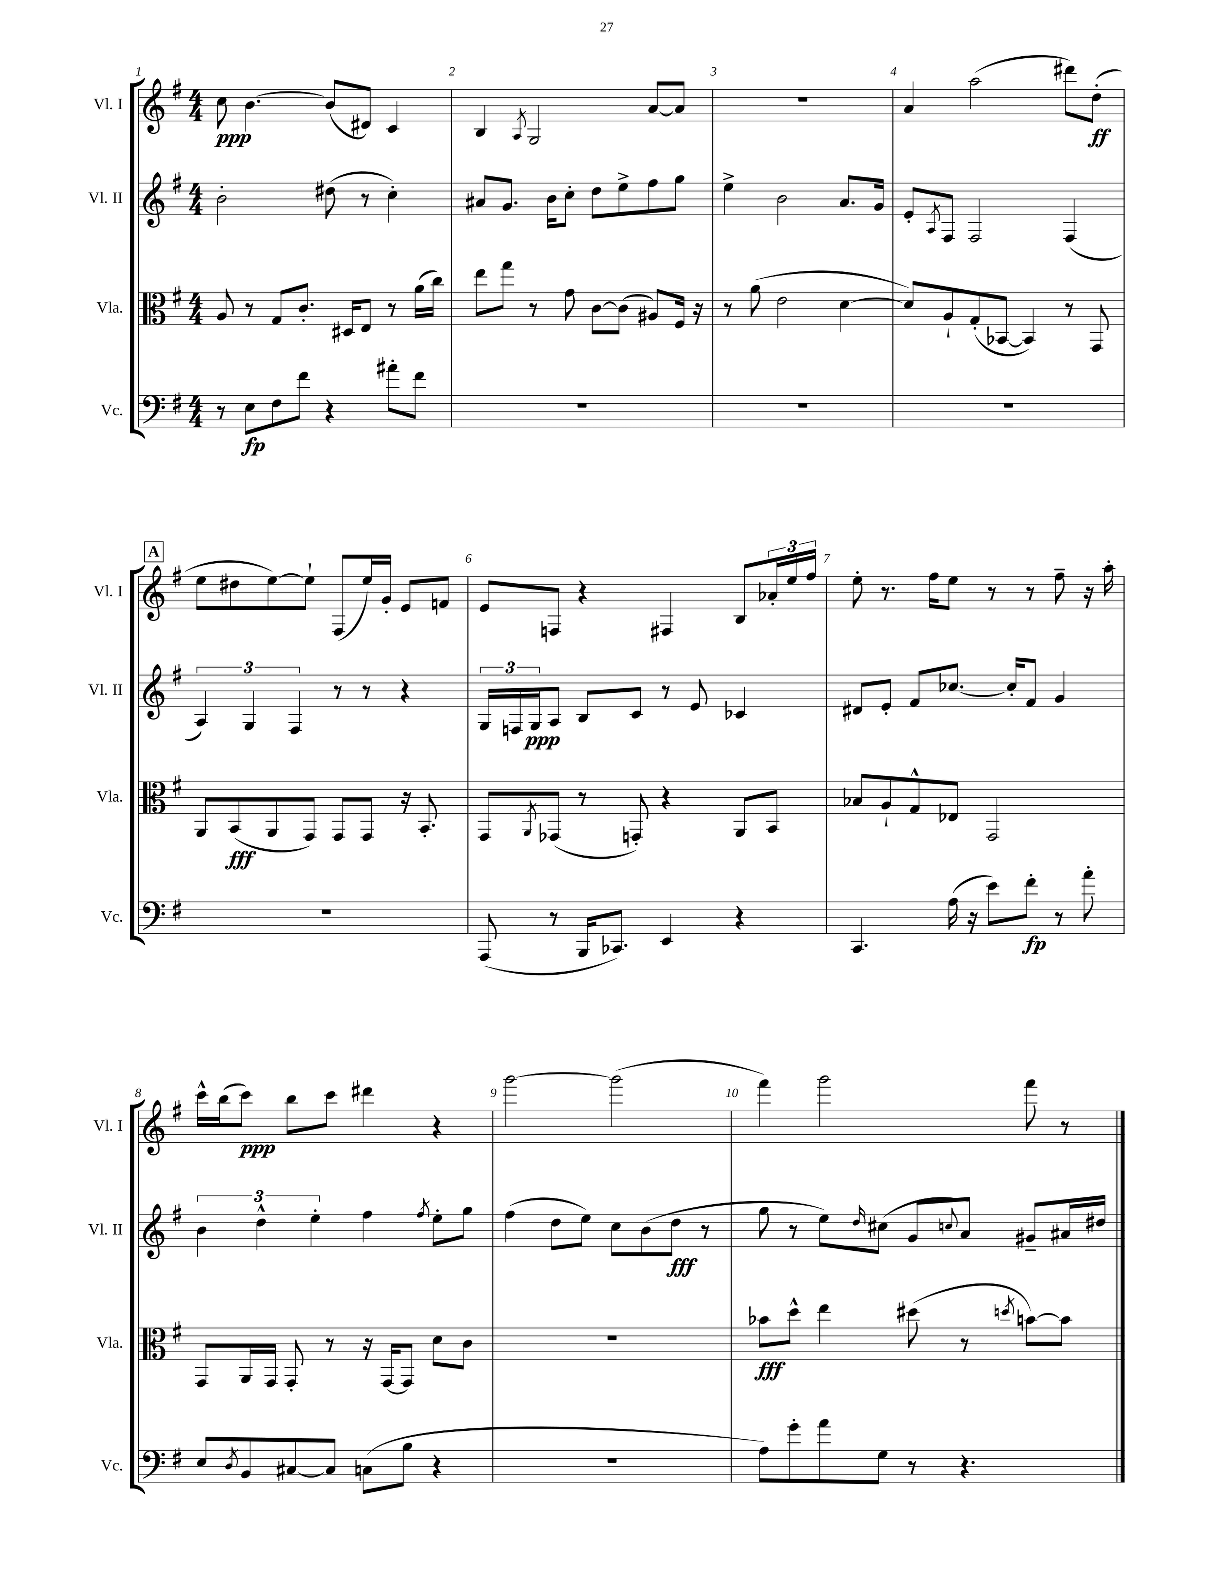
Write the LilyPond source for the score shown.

<<
\new StaffGroup <<
\new Staff = "s0" \with { instrumentName = "Vl. I" shortInstrumentName = "Vl. I" } {
    \clef treble \key g \major \numericTimeSignature \time 4/4
    c''8\ppp b'4.~ b'8( dis'8) c'4 |
    b4 \acciaccatura { a8 } g2 a'8~ a'8 |
    R1 |
    a'4 a''2( dis'''8) d''8-.\ff( |
    \mark \markup { \box "A" } e''8 dis''8 e''8~) e''8-! fis8( e''16) g'16-. e'8 f'8 |
    e'8 f8 r4 fis4 b8 \tuplet 3/2 { aes'16-. e''16 fis''16 } |
    e''8-. r8. fis''16 e''8 r8 r8 fis''8-- r16 a''16-. |
    c'''16-^ b''16( c'''8\ppp) b''8 c'''8 dis'''4 r4 |
    g'''2~ g'''2( |
    fis'''4) g'''2 fis'''8 r8 \bar "|." |
}
\new Staff = "s1" \with { instrumentName = "Vl. II" shortInstrumentName = "Vl. II" } {
    \clef treble \key g \major \numericTimeSignature \time 4/4
    b'2-. dis''8( r8 c''4-.) |
    ais'8 g'8. b'16 c''8-. d''8 e''8-> fis''8 g''8 |
    e''4-> b'2 a'8. g'16 |
    e'8-. \acciaccatura { a8 } fis8 fis2 fis4( |
    \mark \markup { \box "A" } \tuplet 3/2 { a4) g4 fis4 } r8 r8 r4 |
    \tuplet 3/2 { g16 f16 g16\ppp } a8 b8 c'8 r8 e'8 ces'4 |
    dis'8 e'8-. fis'8 ces''8.~ ces''16-. fis'8 g'4 |
    \tuplet 3/2 { b'4 d''4-^ e''4-. } fis''4 \acciaccatura { fis''8 } e''8-. g''8 |
    fis''4( d''8 e''8) c''8 b'8( d''8\fff r8 |
    g''8 r8 e''8) \grace { d''16 } cis''8( g'8 \appoggiatura { c''8 } a'8) gis'8-- ais'16 dis''16 \bar "|." |
}
\new Staff = "s2" \with { instrumentName = "Vla." shortInstrumentName = "Vla." } {
    \clef alto \key g \major \numericTimeSignature \time 4/4
    a8 r8 g8 c'8.-. dis16 e8 r8 a'16( c''16) |
    e''8 g''8 r8 g'8 c'8~ c'8( ais8) fis16 r16 |
    r8 a'8( e'2 d'4~ |
    d'8) a8-! g8-.( bes,8~ bes,4) r8 g,8 |
    \mark \markup { \box "A" } a,8 b,8\fff( a,8 g,8) g,8 g,8 r16 b,8.-. |
    g,8 \acciaccatura { a,8 } ges,8( r8 g,8-.) r4 a,8 b,8 |
    bes8 a8-! g8-^ ees8 g,2 |
    g,8 a,16 g,16 g,8-. r8 r16 g,16~ g,8 d'8 c'8 |
    R1 |
    bes'8\fff d''8-^ e''4 dis''8( r8 \acciaccatura { d''8 } b'8~) b'8 \bar "|." |
}
\new Staff = "s3" \with { instrumentName = "Vc." shortInstrumentName = "Vc." } {
    \clef bass \key g \major \numericTimeSignature \time 4/4
    r8 e8\fp fis8 fis'8 r4 ais'8-. fis'8 |
    R1 |
    R1 |
    R1 |
    \mark \markup { \box "A" } R1 |
    a,,8( r8 b,,16 ces,8.) e,4 r4 |
    c,4. a16( r16 e'8) fis'8-.\fp r8 a'8-. |
    e8 \acciaccatura { d8 } b,8 cis8~ cis8 c8( b8 r4 |
    R1 |
    a8) g'8-. a'8 g8 r8 r4. \bar "|." |
}
>>
>>
\layout { \context { \Score \override BarNumber.break-visibility = ##(#f #t #t) barNumberVisibility = #all-bar-numbers-visible } }
